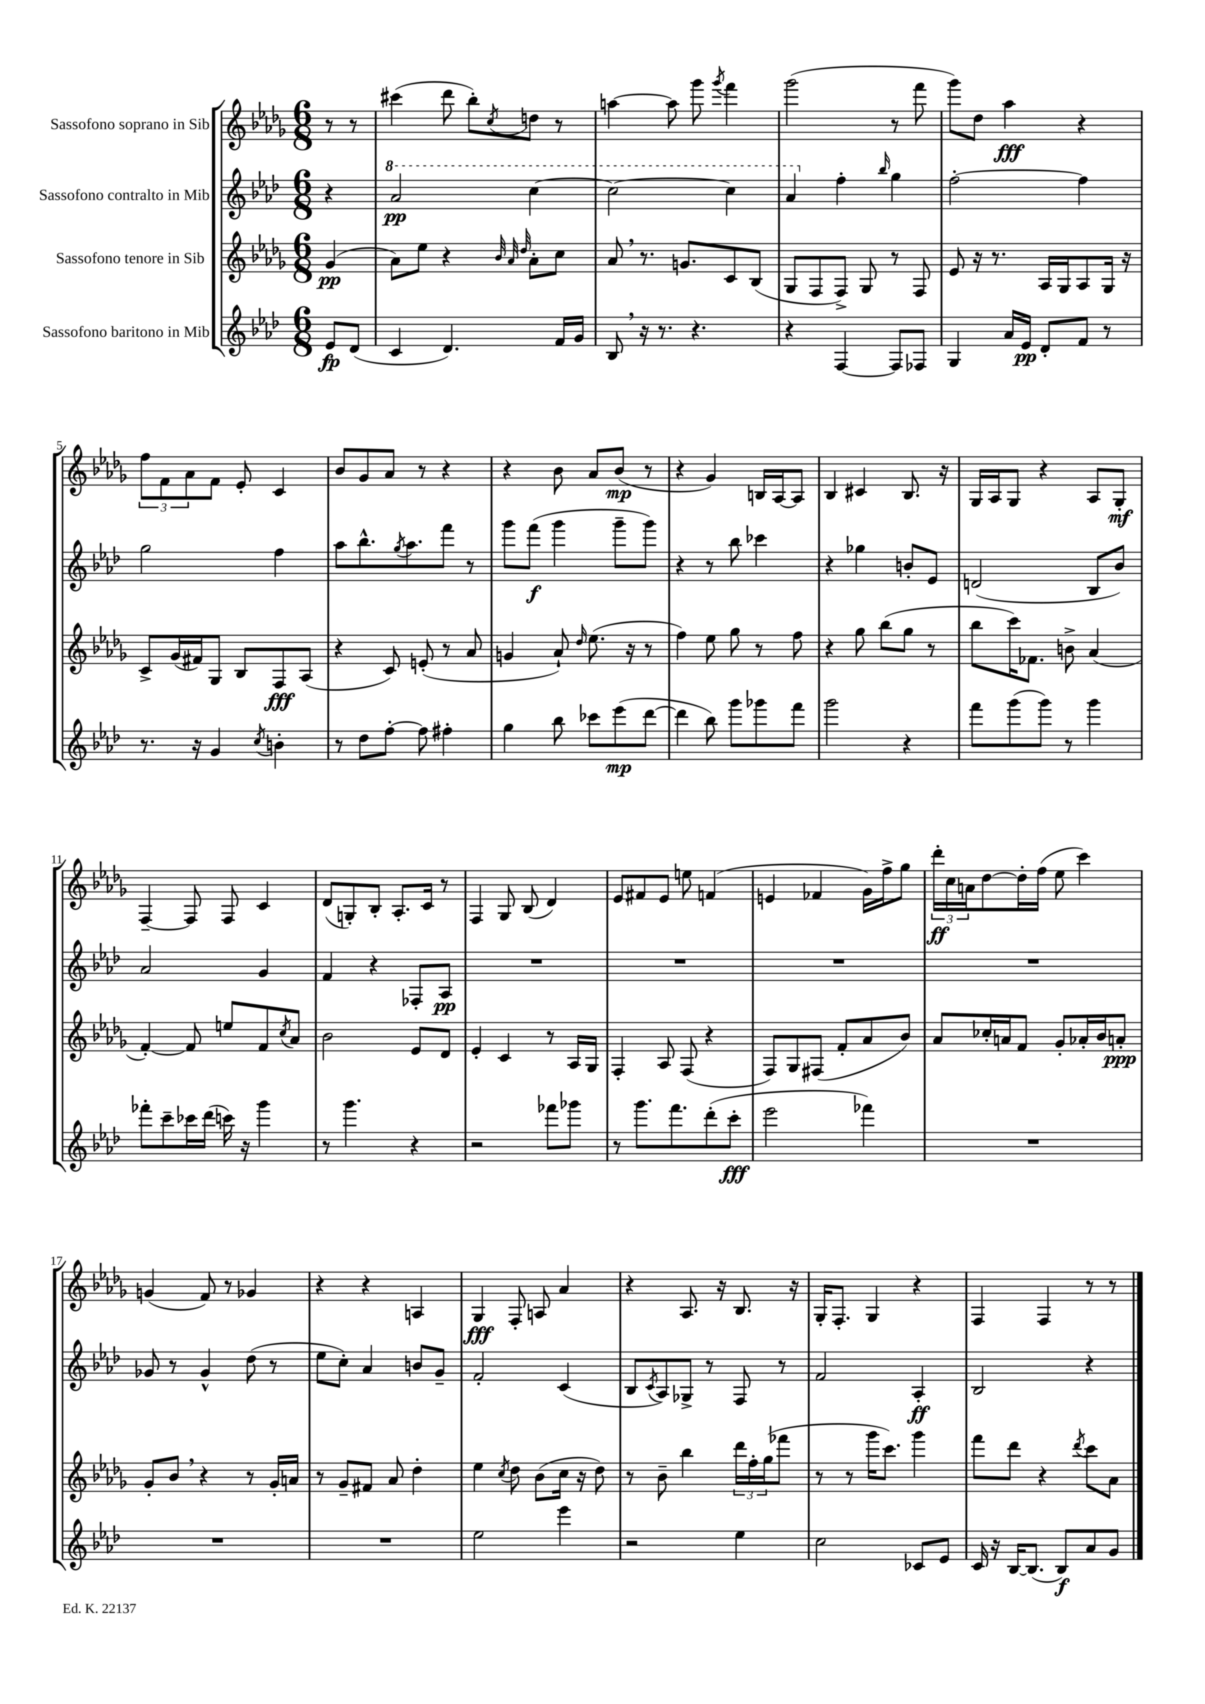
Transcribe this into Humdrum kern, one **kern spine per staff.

**kern	**dynam	**kern	**dynam	**kern	**dynam	**kern	**dynam
*part4	*part4	*part3	*part3	*part2	*part2	*part1	*part1
*staff4	*staff4	*staff3	*staff3	*staff2	*staff2	*staff1	*staff1
*I"Sassofono baritono in Mib	*	*I"Sassofono tenore in Sib	*	*I"Sassofono contralto in Mib	*	*I"Sassofono soprano in Sib	*
*clefG2	*	*clefG2	*	*clefG2	*	*clefG2	*
*k[b-e-a-d-]	*	*k[b-e-a-d-g-]	*	*k[b-e-a-d-]	*	*k[b-e-a-d-g-]	*
*M6/8	*	*M6/8	*	*M6/8	*	*M6/8	*
=	=	=	=	=	=	=	=
8e-/L	fp	(4g-/	pp	4r	.	8r	.
(8d-/J	.	.	.	.	.	8r	.
=1	=1	=1	=1	=1	=1	=1	=1
*	*	*	*	*8va	*	*	*
4c/	.	8a-\L)	.	2aa-/	pp	(4ccc#X\	.
.	.	8ee-\J	.	.	.	.	.
4.d-/)	.	4r	.	.	.	8ddd-\	.
.	.	.	.	.	.	8bb-'\L)	.
.	.	32qqb-/	.	.	.	.	.
.	.	32qqa-/	.	.	.	.	.
.	.	32qqdd-/	.	.	.	8qcc/	.
.	.	8a-'\L	.	[4ccc\	.	8ddn\J	.
16f/LL	.	8cc\J	.	.	.	8r	.
16g/JJ	.	.	.	.	.	.	.
=2	=2	=2	=2	=2	=2	=2	=2
8B-,/	.	8a-,/	.	2ccc\_	.	[4aan\	.
16r	.	8.r	.	.	.	.	.
8.r	.	.	.	.	.	.	.
.	.	.	.	.	.	8aa\]	.
.	.	8.gn/L	.	.	.	.	.
4.r	.	.	.	.	.	8ggg-\	.
.	.	.	.	.	.	8qggg-/	.
.	.	8c/	.	4ccc\]	.	4fff\	.
.	.	(8B-/J	.	.	.	.	.
=3	=3	=3	=3	=3	=3	=3	=3
4r	.	8G-/L	.	4aa-/	.	(2ggg-\	.
.	.	8F/	.	.	.	.	.
*	*	*	*	*X8va	*	*	*
[4F/	.	8F^/J)	.	4ff'\	.	.	.
.	.	8G-/	.	.	.	.	.
.	.	.	.	16qqbb-/	.	.	.
8F/L]	.	8r	.	4gg\	.	8r	.
8F-X/J	.	8F/	.	.	.	8fff\	.
=4	=4	=4	=4	=4	=4	=4	=4
4G/	.	8e-/	.	[2ff'\	.	8ggg-\L)	.
.	.	16r	.	.	.	8dd-\J	.
.	.	8.r	.	.	.	.	.
16a-/LL	.	.	.	.	.	4aa-\	fff
16e-/JJ	pp	.	.	.	.	.	.
8d-'/L	.	16A-/LL	.	.	.	.	.
.	.	16G-/J	.	.	.	.	.
8f/J	.	8A-/	.	4ff\]	.	4r	.
8r	.	16G-/Jk	.	.	.	.	.
.	.	16r	.	.	.	.	.
!!LO:LB:g=z
=5	=5	=5	=5	=5	=5	=5	=5
8.r	.	8c^/L	.	2gg\	.	12ff\L	.
.	.	.	.	.	.	12f\	.
.	.	(16g-/L	.	.	.	.	.
.	.	.	.	.	.	12a-\	.
16r	.	16f#X/J)	.	.	.	.	.
4g/	.	8G-/J	.	.	.	8f\J	.
.	.	8B-/L	.	.	.	8e-'/	.
8qcc/	.	.	.	.	.	.	.
4bn'\	.	8F/	fff	4ff\	.	4c/	.
.	.	(8A-/J	.	.	.	.	.
=6	=6	=6	=6	=6	=6	=6	=6
8r	.	4r	.	8aa-\L	.	8b-/L	.
8dd-\L	.	.	.	8.bb-^^\	.	8g-/	.
[8ff'\J	.	8c/)	.	.	.	8a-/J	.
.	.	.	.	8qgg/	.	.	.
.	.	.	.	8.aa-\	.	.	.
8ff\]	.	(8en'/	.	.	.	8r	.
4ff#X'\	.	8r	.	8fff\J	.	4r	.
.	.	8a-/	.	8r	.	.	.
=7	=7	=7	=7	=7	=7	=7	=7
4gg\	.	4gn/	.	8ggg\L	.	4r	.
.	.	.	.	(8fff\J	f	.	.
8bb-\	.	8a-`/)	.	4ggg\	.	8b-\	.
.	.	16qqdd-/	.	.	.	.	.
8ccc-X\L	.	(8.ee-\	.	.	.	8a-/L	.
(8eee-\	mp	.	.	8ggg~\L	.	(8b-/J	mp
.	.	16r	.	.	.	.	.
[8ddd-\J	.	8r	.	8ggg\J)	.	8r	.
=8	=8	=8	=8	=8	=8	=8	=8
4ddd-\]	.	4ff\)	.	4r	.	4r	.
8bb-\)	.	8ee-\	.	8r	.	4g-/)	.
8ggg\L	.	8gg-\	.	8bb-\	.	.	.
8ggg-X\	.	8r	.	4ccc-X\	.	16Bn/LL	.
.	.	.	.	.	.	[16A-/J	.
8fff\J	.	8ff\	.	.	.	8A-/J]	.
=9	=9	=9	=9	=9	=9	=9	=9
2ggg\	.	4r	.	4r	.	4B-/	.
.	.	8gg-\	.	4gg-X\	.	4c#X/	.
.	.	(8bb-\L	.	.	.	.	.
4r	.	8gg-\J	.	8bn'/L	.	8.B-/	.
.	.	8r	.	8e-/J	.	.	.
.	.	.	.	.	.	16r	.
=10	=10	=10	=10	=10	=10	=10	=10
8fff\L	.	8bb-\L	.	(2dn/	.	16G-/LL	.
.	.	.	.	.	.	16A-/J	.
(8ggg\	.	16ccc\K)	.	.	.	8G-/J	.
.	.	8.f-X\J	.	.	.	.	.
8ggg\J)	.	.	.	.	.	4r	.
8r	.	8bn^\	.	.	.	.	.
4ggg\	.	(4a-/	.	8B-/L	.	8A-/L	.
.	.	.	.	8b-/J)	.	8G-'/J	mf
!!LO:LB:g=z
=11	=11	=11	=11	=11	=11	=11	=11
8fff-X'\L	.	[4f'/)	.	2a-/	.	[4F~/	.
8ccc~\	.	.	.	.	.	.	.
16ccc-X\L	.	8f/]	.	.	.	8F/]	.
(16ddd-\JJ	.	.	.	.	.	.	.
16cccn\)	.	8een/L	.	.	.	8F/	.
16r	.	.	.	.	.	.	.
4ggg\	.	8f/	.	4g/	.	4c/	.
.	.	8qcc/	.	.	.	.	.
.	.	8a-/J	.	.	.	.	.
=12	=12	=12	=12	=12	=12	=12	=12
8r	.	2b-\	.	4f/	.	(8d-/L	.
4.ggg\	.	.	.	.	.	8Gn'/)	.
.	.	.	.	4r	.	8B-'/J	.
.	.	.	.	.	.	8.A-'/L	.
4r	.	8e-/L	.	8F-X'/L	.	.	.
.	.	.	.	.	.	16c/Jk	.
.	.	8d-/J	.	8A-/J	pp	8r	.
=13	=13	=13	=13	=13	=13	=13	=13
2r	.	4e-'/	.	2.r	.	4F/	.
.	.	4c/	.	.	.	8G-/	.
.	.	.	.	.	.	(8B-/	.
8fff-X\L	.	8r	.	.	.	4d-/)	.
8ggg-X\J	.	16A-/LL	.	.	.	.	.
.	.	16G-/JJ	.	.	.	.	.
=14	=14	=14	=14	=14	=14	=14	=14
8r	.	4F'/	.	2.r	.	8e-/L	.
8.ggg\L	.	.	.	.	.	8f#X/	.
.	.	8A-/	.	.	.	8e-/J	.
8.fff\	.	.	.	.	.	.	.
.	.	(8F/	.	.	.	8een\	.
(8ddd-'\	.	4r	.	.	.	(4fn/	.
8ccc'\J	fff	.	.	.	.	.	.
=15	=15	=15	=15	=15	=15	=15	=15
2eee-\	.	8F/L)	.	2.r	.	4en/	.
.	.	8G-/	.	.	.	.	.
.	.	(8F#X/J	.	.	.	4f-X/	.
.	.	8f'/L	.	.	.	.	.
4fff-X\)	.	8a-/	.	.	.	16g-\LL)	.
.	.	.	.	.	.	16ff^\J	.
.	.	8b-/J)	.	.	.	8gg-\J	.
=16	=16	=16	=16	=16	=16	=16	=16
2.r	.	8a-/L	.	2.r	.	24ddd-'\LL	ff
.	.	.	.	.	.	24cc\	.
.	.	.	.	.	.	24an\J	.
.	.	16cc-X'/L	.	.	.	[8dd-\	.
.	.	16an/J	.	.	.	.	.
.	.	8f/J	.	.	.	16dd-'\L]	.
.	.	.	.	.	.	(16ff\JJ	.
.	.	8g-'/L	.	.	.	8ee-\	.
.	.	16a-X'/L	.	.	.	4ccc\)	.
.	.	16b-/J	.	.	.	.	.
.	.	8an'/J	ppp	.	.	.	.
!!LO:LB:g=z
=17	=17	=17	=17	=17	=17	=17	=17
2.r	.	8g-'/L	.	8g-X/	.	(4gn/	.
.	.	8b-,/J	.	8r	.	.	.
.	.	4r	.	4g-^^/	.	8f/)	.
.	.	.	.	.	.	8r	.
.	.	8r	.	(8dd-\	.	4g-X/	.
.	.	16g-'/LL	.	8r	.	.	.
.	.	16an/JJ	.	.	.	.	.
=18	=18	=18	=18	=18	=18	=18	=18
2.r	.	8r	.	8ee-\L	.	4r	.
.	.	8g-~/L	.	8cc'\J)	.	.	.
.	.	8f#X/J	.	4a-/	.	4r	.
.	.	8a-/	.	.	.	.	.
.	.	4dd-'\	.	8bn/L	.	4An/	.
.	.	.	.	8g~/J	.	.	.
=19	=19	=19	=19	=19	=19	=19	=19
2ee-\	.	4ee-\	.	2f'/	.	4G-/	fff
.	.	8qcc/	.	.	.	.	.
.	.	8dd-\	.	.	.	8F'/	.
.	.	(8b-\L	.	.	.	8An/	.
4eee-\	.	16cc\Jk	.	(4c/	.	4a-/	.
.	.	16r	.	.	.	.	.
.	.	8dd-\)	.	.	.	.	.
=20	=20	=20	=20	=20	=20	=20	=20
2r	.	8r	.	8B-/L	.	4r	.
.	.	.	.	8qc/	.	.	.
.	.	8b-~\	.	8A-/)	.	.	.
.	.	4bb-\	.	8G-X^/J	.	8.A-/	.
.	.	.	.	8r	.	.	.
.	.	.	.	.	.	16r	.
4ee-\	.	24ddd-\LL	.	8F/	.	8.B-/	.
.	.	24ff'\	.	.	.	.	.
.	.	(24gg-\J	.	.	.	.	.
.	.	8fff-X\J	.	8r	.	.	.
.	.	.	.	.	.	16r	.
=21	=21	=21	=21	=21	=21	=21	=21
2cc\	.	8r	.	2f/	.	16G-'/KL	.
.	.	.	.	.	.	8.F'/J	.
.	.	8r	.	.	.	.	.
.	.	16ggg-\KL	.	.	.	4G-/	.
.	.	8.ccc\J)	.	.	.	.	.
8c-X/L	.	4ggg-\	.	4A-'/	ff	4r	.
8e-/J	.	.	.	.	.	.	.
=22	=22	=22	=22	=22	=22	=22	=22
16c/	.	8fff\L	.	2B-/	.	4F/	.
16r	.	.	.	.	.	.	.
[16B-/KL	.	8ddd-\J	.	.	.	.	.
(8.B-/J]	.	.	.	.	.	.	.
.	.	4r	.	.	.	4F/	.
8B-/L)	f	.	.	.	.	.	.
.	.	8qddd-/	.	.	.	.	.
8a-/	.	8ccc\L	.	4r	.	8r	.
8g/J	.	8a-\J	.	.	.	8r	.
==	==	==	==	==	==	==	==
*-	*-	*-	*-	*-	*-	*-	*-
